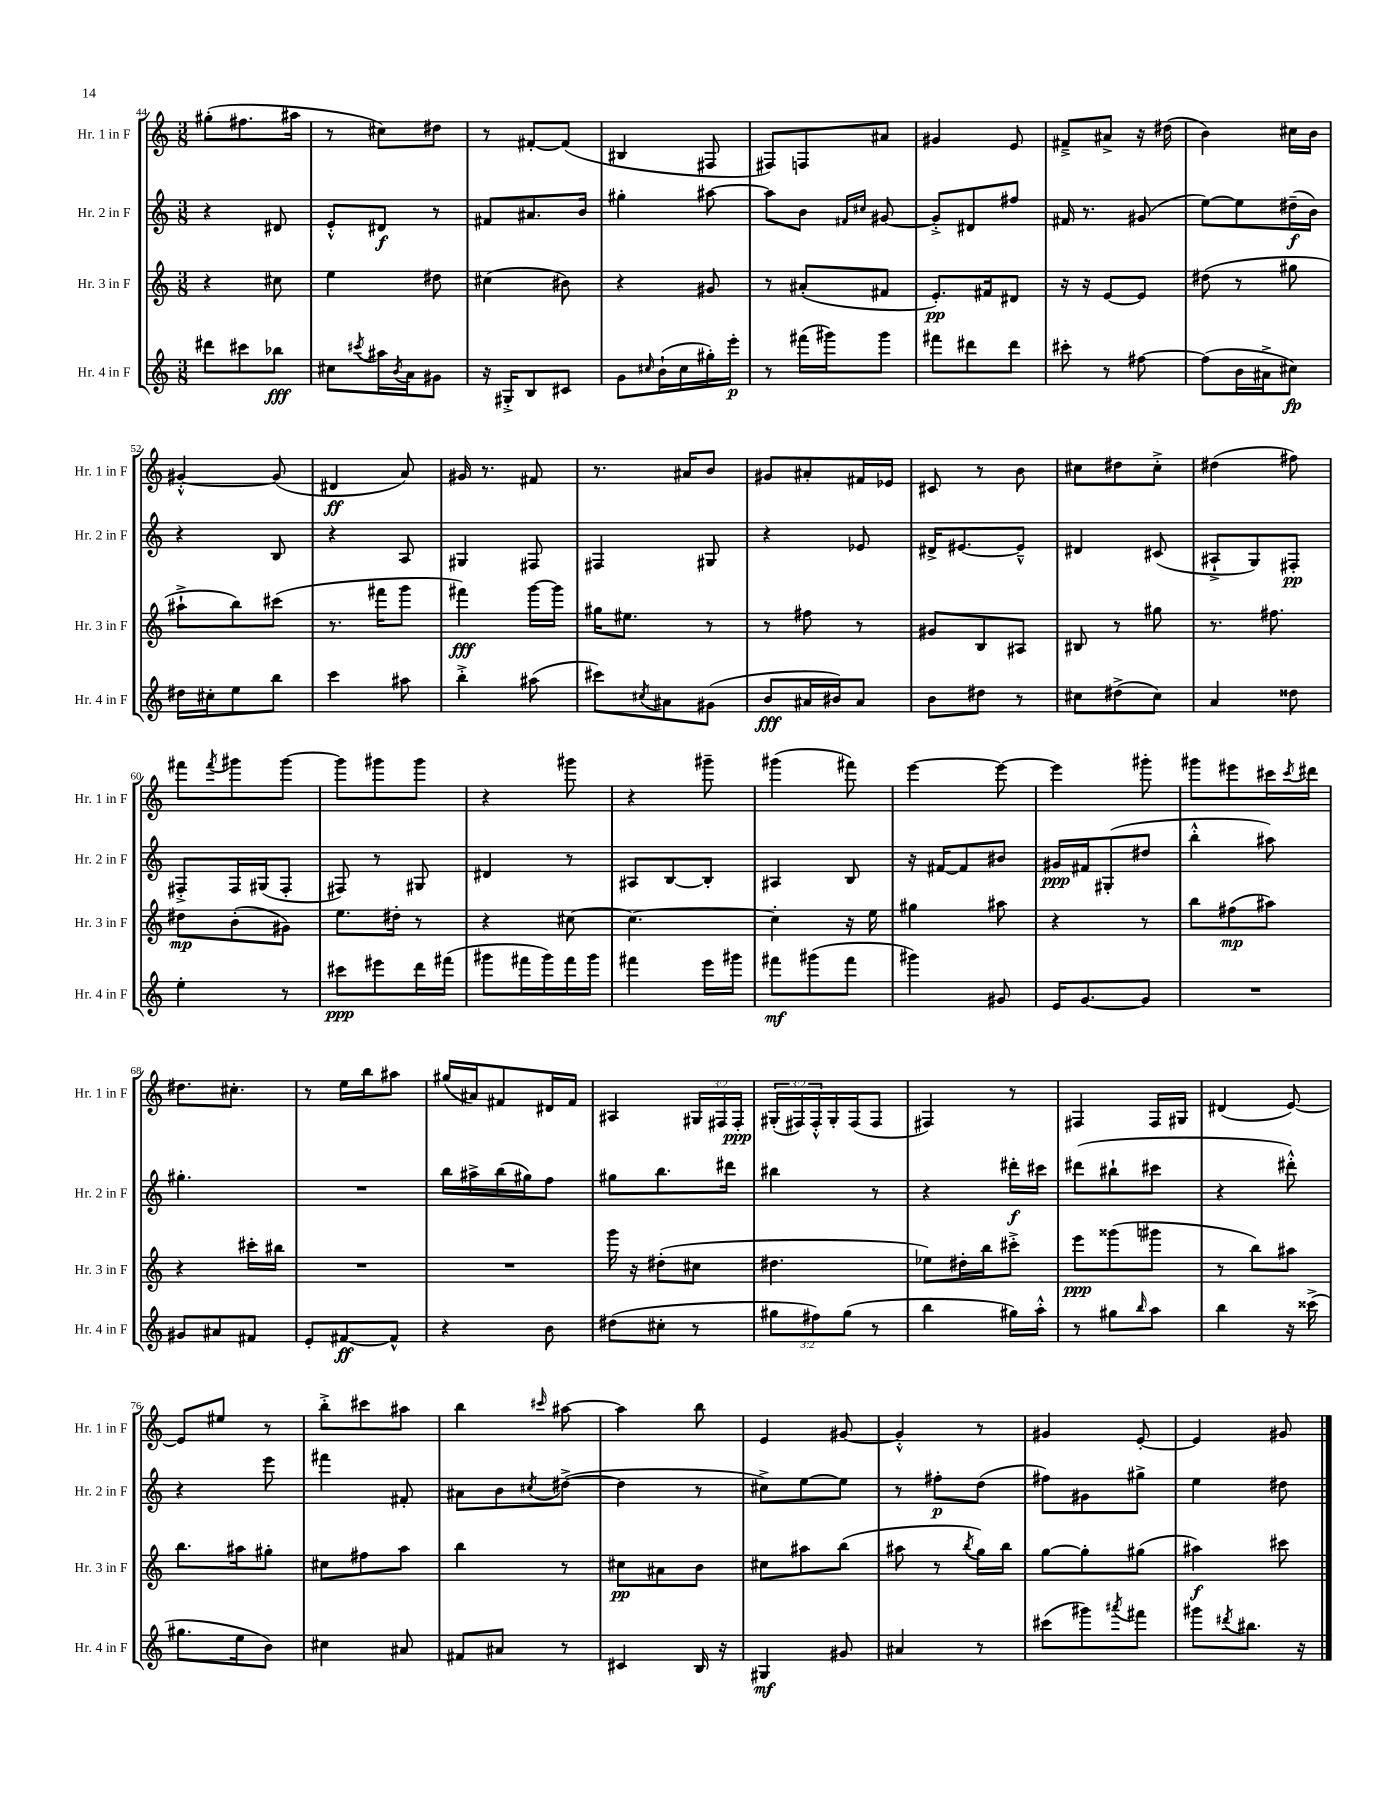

**kern	**dynam	**kern	**dynam	**kern	**dynam	**kern	**dynam
*part4	*part4	*part3	*part3	*part2	*part2	*part1	*part1
*staff4	*staff4	*staff3	*staff3	*staff2	*staff2	*staff1	*staff1
*I"Hr. 4 in F	*	*I"Hr. 3 in F	*	*I"Hr. 2 in F	*	*I"Hr. 1 in F	*
*I'Hr. 4 in F	*	*I'Hr. 3 in F	*	*I'Hr. 2 in F	*	*I'Hr. 1 in F	*
*clefG2	*	*clefG2	*	*clefG2	*	*clefG2	*
*k[]	*	*k[]	*	*k[]	*	*k[]	*
*M3/8	*	*M3/8	*	*M3/8	*	*M3/8	*
=44	=44	=44	=44	=44	=44	=44	=44
8ddd#X\L	.	4r	.	4r	.	(8gg#X'\L	.
8ccc#X\	.	.	.	.	.	8.ff#X\	.
8bb-X\J	fff	8cc#X\	.	8d#X/	.	.	.
.	.	.	.	.	.	16aa#X\Jk	.
=45	=45	=45	=45	=45	=45	=45	=45
8cc#X\L	.	4ee\	.	8e'^^/L	.	8r	.
8qccc#X/	.	.	.	.	.	.	.
16aa#X\L	.	.	.	8d#X/J	f	8cc#X\L)	.
8qb/	.	.	.	.	.	.	.
16a\J	.	.	.	.	.	.	.
8g#X\J	.	8dd#X\	.	8r	.	8dd#X\J	.
=46	=46	=46	=46	=46	=46	=46	=46
16r	.	(4cc#X\	.	8f#X/L	.	8r	.
16G#X'^/KL	.	.	.	.	.	.	.
8B/	.	.	.	8.a#X/	.	[8f#X'/L	.
8c#X/J	.	8b#X\)	.	.	.	(8f#/J]	.
.	.	.	.	16b/Jk	.	.	.
=47	=47	=47	=47	=47	=47	=47	=47
8g\L	.	4r	.	4gg#X'\	.	4B#X/	.
16qqcc#X/	.	.	.	.	.	.	.
(16b`\L	.	.	.	.	.	.	.
16cc#\	.	.	.	.	.	.	.
16gg#X'\)	.	8g#X/	.	[8aa#X\	.	8F#X/	.
16eee'\JJ	p	.	.	.	.	.	.
=48	=48	=48	=48	=48	=48	=48	=48
8r	.	8r	.	8aa#\L]	.	8F#X/L)	.
(16fff#X\LL	.	(8a#X'/L	.	8b\J	.	8Fn/	.
16ggg#X\J)	.	.	.	.	.	.	.
.	.	.	.	16qqf#X/LL	.	.	.
.	.	.	.	16qqcc#X/JJ	.	.	.
8ggg#\J	.	8f#X/J	.	[8g#X/	.	8a#X/J	.
=49	=49	=49	=49	=49	=49	=49	=49
8fff#X\L	.	8.e'/L)	pp	8g#'^/L]	.	4g#X/	.
8ddd#X\	.	.	.	8d#X/	.	.	.
.	.	16f#X/k	.	.	.	.	.
8ddd#\J	.	8d#X/J	.	8ff#X/J	.	8e/	.
=50	=50	=50	=50	=50	=50	=50	=50
8ccc#X'\	.	16r	.	16f#X/	.	8f#X~^/L	.
.	.	16r	.	8.r	.	.	.
8r	.	[8e/L	.	.	.	8a#X^/J	.
[8ff#X\	.	8e/J]	.	(8g#X/	.	16r	.
.	.	.	.	.	.	(16dd#X\	.
=51	=51	=51	=51	=51	=51	=51	=51
(8ff#\L]	.	(8dd#X\	.	[8ee\L)	.	4b\)	.
16b\L	.	8r	.	8ee\]	.	.	.
16a#X^\J	.	.	.	.	.	.	.
8cc#X\J)	fp	8gg#X\	.	(16dd#X~\L	f	16cc#X\LL	.
.	.	.	.	16b\JJ)	.	16b\JJ	.
!!LO:LB:g=z
=52	=52	=52	=52	=52	=52	=52	=52
16dd#X\LL	.	8aa#X`^\L	.	4r	.	[4g#X'^^/	.
16cc#X'\J	.	.	.	.	.	.	.
8ee\	.	8bb\)	.	.	.	.	.
8bb\J	.	(8ccc#X\J	.	8B/	.	(8g#/]	.
=53	=53	=53	=53	=53	=53	=53	=53
4ccc\	.	8.r	.	4r	.	4d#X/	ff
.	.	16fff#X\KL	.	.	.	.	.
8aa#X\	.	8ggg\J	.	8A/	.	8a/)	.
=54	=54	=54	=54	=54	=54	=54	=54
4bb'^\	.	4fff#X\)	fff	4G#X/	.	16g#X/	.
.	.	.	.	.	.	8.r	.
(8aa#X\	.	[16ggg\LL	.	8F#X/	.	8f#X/	.
.	.	16ggg\JJ]	.	.	.	.	.
=55	=55	=55	=55	=55	=55	=55	=55
8ccc#X\L)	.	16gg#X\KL	.	4F#X/	.	8.r	.
.	.	8.ee#X\J	.	.	.	.	.
8qcc#X/	.	.	.	.	.	.	.
8a#X\	.	.	.	.	.	.	.
.	.	.	.	.	.	16a#X/KL	.
(8g#X\J	.	8r	.	8G#X/	.	8b/J	.
=56	=56	=56	=56	=56	=56	=56	=56
8b/L	fff	8r	.	4r	.	8g#X/L	.
16a#X/L	.	8ff#X\	.	.	.	8a#X'/	.
16b#X/J)	.	.	.	.	.	.	.
8a#/J	.	8r	.	8e-X/	.	16f#X/L	.
.	.	.	.	.	.	16e-X/JJ	.
=57	=57	=57	=57	=57	=57	=57	=57
8b\L	.	8g#X/L	.	16d#X^/KL	.	8c#X/	.
.	.	.	.	[8.e#X/	.	.	.
8dd#X\J	.	8B/	.	.	.	8r	.
8r	.	8A#X/J	.	8e#~^^/J]	.	8b\	.
=58	=58	=58	=58	=58	=58	=58	=58
8cc#X\L	.	8B#X/	.	4d#X/	.	8cc#X\L	.
(8dd#X^\	.	8r	.	.	.	8dd#X\	.
8cc#\J)	.	8gg#X\	.	(8c#X/	.	8cc#'^\J	.
=59	=59	=59	=59	=59	=59	=59	=59
4a/	.	8.r	.	8A#X`^/L	.	(4dd#X\	.
.	.	.	.	8G/)	.	.	.
.	.	8.ff#X\	.	.	.	.	.
8dd##X\	.	.	.	8F#X'/J	pp	8ff#X\)	.
!!LO:LB:g=z
=60	=60	=60	=60	=60	=60	=60	=60
4ee'\	.	8dd#X\L	mp	8F#X'^/L	.	8fff#X\L	.
.	.	.	.	.	.	8qfff#/	.
.	.	(8b'\	.	16F#/L	.	8ggg#X\	.
.	.	.	.	(16G#X/J	.	.	.
8r	.	8g#X\J)	.	8F#'/J	.	[8ggg#\J	.
=61	=61	=61	=61	=61	=61	=61	=61
8ccc#X\L	ppp	8.ee\L	.	8F#X/)	.	8ggg#\L]	.
8eee#X\	.	.	.	8r	.	8ggg#X\	.
.	.	16dd#X'\Jk	.	.	.	.	.
16ddd\L	.	8r	.	8G#X/	.	8ggg#\J	.
(16fff#X\JJ	.	.	.	.	.	.	.
=62	=62	=62	=62	=62	=62	=62	=62
8ggg#X\L	.	4r	.	4d#X/	.	4r	.
16fff#X\L	.	.	.	.	.	.	.
16ggg#\)	.	.	.	.	.	.	.
16fff#\	.	[8cc#X\	.	8r	.	8ggg#X\	.
16ggg#\JJ	.	.	.	.	.	.	.
=63	=63	=63	=63	=63	=63	=63	=63
4fff#X\	.	4.cc#\_	.	8A#X/L	.	4r	.
.	.	.	.	[8B/	.	.	.
16eee\LL	.	.	.	8B'/J]	.	8ggg#X~\	.
16ggg#X\JJ	.	.	.	.	.	.	.
=64	=64	=64	=64	=64	=64	=64	=64
8fff#X\L	mf	4cc#'\]	.	4A#X/	.	(4ggg#X\	.
(8ggg#X\	.	.	.	.	.	.	.
8fff#\J	.	16r	.	8B/	.	8fff#X\)	.
.	.	16ee\	.	.	.	.	.
=65	=65	=65	=65	=65	=65	=65	=65
4ggg#X\)	.	4gg#X\	.	16r	.	[4eee\	.
.	.	.	.	[16f#X/KL	.	.	.
.	.	.	.	8f#/]	.	.	.
8g#X/	.	8aa#X\	.	8b#X/J	.	8eee\_	.
=66	=66	=66	=66	=66	=66	=66	=66
16e/KL	.	4r	.	16g#X/LL	ppp	4eee\]	.
[8.g/	.	.	.	16f#X/J	.	.	.
.	.	.	.	(8G#X'/	.	.	.
8g/J]	.	8r	.	8dd#X/J	.	8ggg#X'\	.
=67	=67	=67	=67	=67	=67	=67	=67
4.r	.	8bb\L	.	4bb'^^\	.	8ggg#X\L	.
.	.	(8ff#X\	mp	.	.	8eee#X\	.
.	.	8aa#X\J)	.	8aa#X\)	.	16ccc#X\L	.
.	.	.	.	.	.	8qccc#/	.
.	.	.	.	.	.	16ddd#X\JJ	.
!!LO:LB:g=z
=68	=68	=68	=68	=68	=68	=68	=68
8g#X/L	.	4r	.	4.gg#X'\	.	8.dd#X\L	.
8a#X/	.	.	.	.	.	.	.
.	.	.	.	.	.	8.cc#X'\J	.
8f#X/J	.	16ccc#X'\LL	.	.	.	.	.
.	.	16bb#X\JJ	.	.	.	.	.
=69	=69	=69	=69	=69	=69	=69	=69
8e'/L	.	4.r	.	4.r	.	8r	.
[8f#X/	ff	.	.	.	.	16ee\LL	.
.	.	.	.	.	.	16bb\J	.
8f#^^/J]	.	.	.	.	.	8aa#X\J	.
=70	=70	=70	=70	=70	=70	=70	=70
4r	.	4.r	.	16bb\LL	.	(16gg#X/LL	.
.	.	.	.	16aa#X^\	.	16a#X/J)	.
.	.	.	.	(16bb\	.	8f#X/	.
.	.	.	.	16gg#X\J)	.	.	.
8b\	.	.	.	8ff\J	.	16d#X/L	.
.	.	.	.	.	.	16f#/JJ	.
=71	=71	=71	=71	=71	=71	=71	=71
(8dd#X\L	.	16ggg\	.	8gg#X\L	.	4A#X/	.
.	.	16r	.	.	.	.	.
8cc#X'\J	.	(8dd#X'\L	.	8.bb\	.	.	.
8r	.	8cc#X\J	.	.	.	24G#X/LL	.
.	.	.	.	.	.	24F#X/	.
.	.	.	.	16ddd#X\Jk	.	.	.
.	.	.	.	.	.	24F#'/JJ	ppp
=72	=72	=72	=72	=72	=72	=72	=72
12gg#X\L	.	4.dd#X\	.	4bb#X\	.	(24G#X'/LL	.
.	.	.	.	.	.	24F#X/)	.
12ff#X\)	.	.	.	.	.	24F#'^^/	.
.	.	.	.	.	.	16G#'/	.
(12gg#\J	.	.	.	.	.	.	.
.	.	.	.	.	.	(16F#/J	.
8r	.	.	.	8r	.	8F#/J	.
=73	=73	=73	=73	=73	=73	=73	=73
4bb\	.	8ee-X\L)	.	4r	.	4F#X/)	.
.	.	16dd#X'\L	.	.	.	.	.
.	.	16bb\J	.	.	.	.	.
16gg#X\LL)	.	8ccc#X'^\J	.	16ddd#X'\LL	f	8r	.
16aa'^^\JJ	.	.	.	16ccc#X\JJ	.	.	.
=74	=74	=74	=74	=74	=74	=74	=74
8r	.	8eee\L	ppp	(8ddd#X\L	.	4F#X/	.
8gg#X\L	.	(8ggg##X\	.	8bb#X`\	.	.	.
16qqbb/	.	.	.	.	.	.	.
8aa\J	.	8ggg#X\J	.	8ccc#X\J	.	16F#/LL	.
.	.	.	.	.	.	16G#X/JJ	.
=75	=75	=75	=75	=75	=75	=75	=75
4bb\	.	8r	.	4r	.	(4d#X/	.
.	.	8bb\L)	.	.	.	.	.
16r	.	8aa#X\J	.	8ddd#X'^^\)	.	[8e/)	.
(16ccc##X^\	.	.	.	.	.	.	.
!!LO:LB:g=z
=76	=76	=76	=76	=76	=76	=76	=76
8.gg#X\L	.	8.bb\L	.	4r	.	8e/L]	.
.	.	.	.	.	.	8ee#X/J	.
16ee\k	.	16aa#X\k	.	.	.	.	.
8b\J)	.	8gg#X'\J	.	8eee\	.	8r	.
=77	=77	=77	=77	=77	=77	=77	=77
4cc#X\	.	8cc#X\L	.	4fff#X\	.	8bb'^\L	.
.	.	8ff#X\	.	.	.	8ccc#X\	.
8a#X/	.	8aa\J	.	8f#X'/	.	8aa#X\J	.
=78	=78	=78	=78	=78	=78	=78	=78
8f#X/L	.	4bb\	.	8a#X\L	.	4bb\	.
8a#X/J	.	.	.	8b\	.	.	.
.	.	.	.	8qcc#X/	.	16qqccc#X/	.
8r	.	8r	.	([8dd#X^\J	.	[8aa#X\	.
=79	=79	=79	=79	=79	=79	=79	=79
4c#X/	.	8cc#X\L	pp	4dd#\]	.	4aa#\]	.
.	.	8a#X\	.	.	.	.	.
16B/	.	8b\J	.	8r	.	8bb\	.
16r	.	.	.	.	.	.	.
=80	=80	=80	=80	=80	=80	=80	=80
4G#X/	mf	8cc#X\L	.	8cc#X^\L)	.	4e/	.
.	.	8aa#X\	.	[8ee\	.	.	.
8g#X/	.	(8bb\J	.	8ee\J]	.	[8g#X/	.
=81	=81	=81	=81	=81	=81	=81	=81
4a#X/	.	8aa#X\	.	8r	.	4g#'^^/]	.
.	.	8r	.	8ff#X'\L	p	.	.
.	.	8qbb/	.	.	.	.	.
8r	.	16gg\LL)	.	(8dd\J	.	8r	.
.	.	16bb\JJ	.	.	.	.	.
=82	=82	=82	=82	=82	=82	=82	=82
(8ccc#X\L	.	[8gg\L	.	8ff#X\L)	.	4g#X/	.
8ggg#X\)	.	8gg'\]	.	8g#X\	.	.	.
8qaaa#X/	.	.	.	.	.	.	.
8fff#X\J	.	(8gg#X\J	.	8gg#X^\J	.	[8e'/	.
=83	=83	=83	=83	=83	=83	=83	=83
8ggg#X\L	.	4aa#X\)	f	4ee\	.	4e/]	.
8qddd#X/	.	.	.	.	.	.	.
8.bb#X\J	.	.	.	.	.	.	.
.	.	8ccc#X\	.	8dd#X\	.	8g#X/	.
16r	.	.	.	.	.	.	.
==	==	==	==	==	==	==	==
*-	*-	*-	*-	*-	*-	*-	*-
